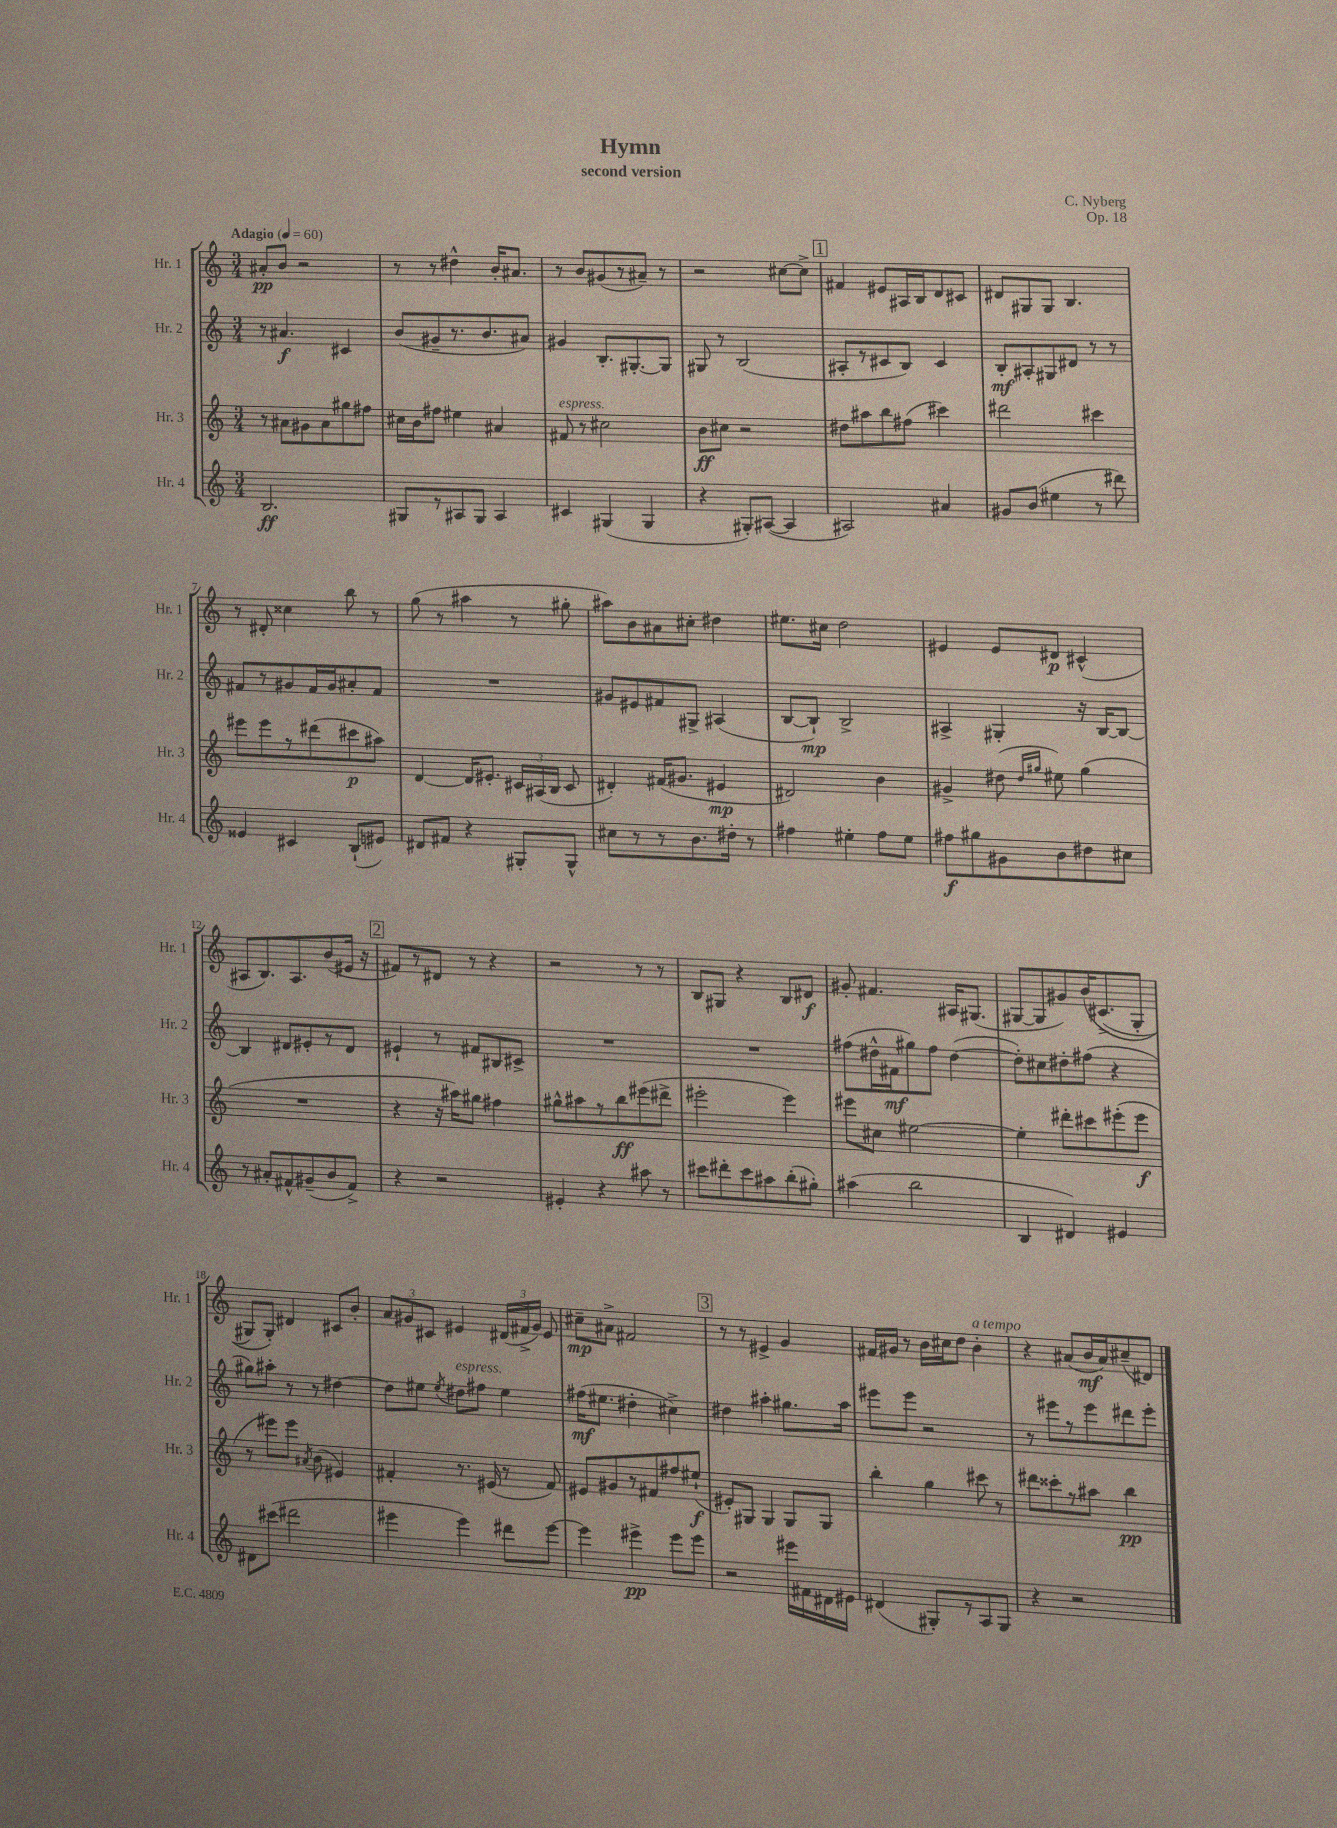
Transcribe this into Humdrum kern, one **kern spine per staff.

**kern	**kern	**kern	**kern
*staff4	*staff3	*staff2	*staff1
*clefG2	*clefG2	*clefG2	*clefG2
*k[]	*k[]	*k[]	*k[]
*M3/4	*M3/4	*M3/4	*M3/4
*MM60	*MM60	*MM60	*MM60
2.B/	8r	8r	8a#'/L
.	8a#\L	4.a#/	8b/J
.	8g#\	.	2r
.	8a#\	.	.
.	8gg#\	4c#/	.
.	8ff#\J	.	.
=	=	=	=
8G#/L	16cc#\LL	(8b/L	8r
.	16b\J	.	.
8r	8ff#\J	8g#~/	8r
8A#/	4ee#\	8.r	4dd#^^\
8G#/J	.	.	.
.	.	8.b/	.
4A#/	4a#/	.	16b'/LK
.	.	.	8.a#/J
.	.	8a#/J)	.
=	=	=	=
4c#/	8f#/	4g#/	8r
.	8r	.	8b/L
(4G#/	2cc#\	8.B'/L	(8g#/
.	.	.	8r
.	.	[8.G#'/	.
4G#/	.	.	8a#~/J)
.	.	8G#/]J	8r
=	=	=	=
4r	8b\L	8G#/	2r
.	8cc#\J	8r	.
8G#'/L)	2r	(2B/	.
([8A#/J	.	.	.
4A#/]	.	.	[8cc#\L
.	.	.	8cc#^\]J
=	=	=	=
2A#/)	8dd#\L	8A#'/L	4f#/
.	8aa#\	8r	.
.	8bb\	8c#/	8e#/L
.	(8ff#\J	8B/J)	16A#/L
.	.	.	16B/J
4a#/	4ccc#\)	4c#/	8d/
.	.	.	8c#/J
=	=	=	=
8g#/L	2ddd#\	8B'/L	8d#/L
(8b/J	.	8A#'/	8G#/
4ee#\	.	8G#/	8G#/J
.	.	8d#/J	4.B/
8r	4ccc#\	8r	.
8ddd#\)	.	8r	.
=	=	=	=
4e##/	8eee#\L	8f#/L	8r
.	8eee#\	8r	8d#'/
4c#/	8r	8g#/	4cc##\
.	(8ddd#\	16f#/L	.
.	.	16g#/J	.
(8B`/L	8ccc#\	8a#'/	8bb\
8e#/J)	8aa#\J)	8f#/J	8r
=	=	=	=
8d#/L	[4d/	2.r	(8gg\
8f#/J	.	.	8r
4r	16d/]LK	.	4aa#\
.	8.e#'/J	.	.
8G#'/L	24c#/LL	.	8r
.	(24A#/	.	.
.	24B/JJ	.	.
8G#^^/J	8c#/	.	8gg#'\
=	=	=	=
8cc#\L	4d#'/)	8g#/L	8aa#\L)
8r	.	8e#/	8b\
8r	(16f#/LK	8f#/	8a#\
.	8.g#/J	.	.
8.b\	.	8G#^/J	8cc#'\J
.	4e#/	(4A#/	4dd#\
16dd#'\Jk	.	.	.
8r	.	.	.
=	=	=	=
4ff#\	2d#/)	[8B/L	8.ee#\L
.	.	8B`/]J)	.
.	.	.	16cc#\Jk
4ee#'\	.	2B^/	2dd\
8ff#\L	4b\	.	.
8ee#\J	.	.	.
=	=	=	=
8ff#\L	4g#^/	4A#^/	4e#/
8gg#\	.	.	.
8g#\	(8dd#\	4G#'/	8e#/L
.	16qqdd#/LL	.	.
.	16qqgg#/JJ	.	.
8b\	8ee#\)	.	8d#/J
8dd#\	(4gg#\	16r	(4c#^^/
.	.	[16B/LK	.
8cc#\J	.	8B/_J	.
=	=	=	=
8r	2.r	4B/]	8A#/L
8a#'/L	.	.	8.B/)
8f#^^/	.	8d#/L	.
.	.	.	8.A#/
(8g#~/	.	8e#'/	.
8b/	.	8r	(8b/
8f#^/J)	.	8d#/J	16e#/Jk
.	.	.	16r
=	=	=	=
4r	4r	4e#`/	8f#/L)
.	.	.	8r
2r	16r	8r	8d#/J
.	16aa#\LK)	.	.
.	8gg#\J	8f#/L	8r
.	4ff#\	8B#/	4r
.	.	8c#^/J	.
=	=	=	=
4e#'/	8gg#^^\L	2.r	2r
.	8aa#\	.	.
4r	8r	.	.
.	8bb\	.	.
8aa#\	(8eee#\	.	8r
8r	8ddd#^\J	.	8r
=	=	=	=
8ccc#\L	2eee#'\	2.r	8B/L
8ddd#'\	.	.	8G#/J
8ccc#\	.	.	4r
8aa#\	.	.	.
(8bb'\	4eee#\)	.	8B/L
8gg#'\J)	.	.	8d#/J
=	=	=	=
(4aa#\	8eee#\L	(8ff#\L	8g#'/
.	8cc#\J	16dd#^^\L	4.f#/
.	.	16f#\J	.
2bb\	[2ee#\	8gg#\)	.
.	.	8ff#\J	.
.	.	([4dd#\	16A#/LK
.	.	.	(8.G#/J
=	=	=	=
4B/	4ee#'\]	8dd#'\]L)	[8G#/L
.	.	8cc#\	8G#/]
4d#/)	8ddd#'\L	8dd#'\	8g#/)
.	8ccc#\	(8ff#\J	&(16b/K
.	.	.	(8.c#^/
4e#/	(8eee#'\	4r	.
.	8eee#\J	.	8G#'/J
=	=	=	=
8d#\L	8r	8gg#\L)	8G#/L)
(8ccc#\J	8eee#\L)	8aa#'\J	8G#'/J&)
2ddd#\	8eee#\J	8r	4d#/
.	8qa#/	.	.
.	(8b\	8r	.
.	4e#/)	[4dd#\	8c#/L
.	.	.	8b'/J
=	=	=	=
4eee#\	4f#'/	8dd#\]L	12a/L
.	.	.	12g#/
.	.	8ee#\J	.
.	.	.	12c#/J
.	.	8qee#/	.
4eee#\)	8.r	8dd#\L	4e#/
.	.	8ff#\J	.
.	(16e#/	.	.
8ddd#\L	8r	4ee#\	(24d#/LL
.	.	.	24f#^/
.	.	.	24g#/JJ)
[8eee#\J	8f#/)	.	8e#/
=	=	=	=
4eee#\]	8e#/L	(16ff#\LK	8cc#~\L
.	.	8.ee#\J	.
.	8g#/	.	8a#^\J
4eee#^\	8r	4dd#'\	2f#/
.	8f#/	.	.
8eee#\L	8ff#/	4cc#^\)	.
8eee#\J	(8ee#`/J	.	.
=	=	=	=
2r	8e#'/L)	4dd#\	8r
.	8G#/J	.	8r
.	4G#/	4aa#'\	4e#^/
16eee#\LL	8G#/L	8.gg#\L	4g/
16f#\	.	.	.
16d#\	8G#/J	.	.
16e#\JJ	.	16aa#\Jk	.
=	=	=	=
(4d#/	4bb'\	8eee#\L	16f#/LL
.	.	.	16g#/JJ
.	.	8eee#\J	8r
8G#'/L)	4gg\	2r	16b\LL
.	.	.	16cc#\J
8r	.	.	8dd\J
8A/	8ccc#\	.	4b'\
8G#/J	8r	.	.
=	=	=	=
4r	8ddd#\L	8r	4r
.	8ccc##'\	8eee#\L	.
2r	8r	8r	(8a#/L
.	8aa#\J	8eee#\	16b/L
.	.	.	16a#/J)
.	4bb\	8ddd#\	(8cc#~/
.	.	8eee#'\J	8d#/J)
==	==	==	==
*-	*-	*-	*-
